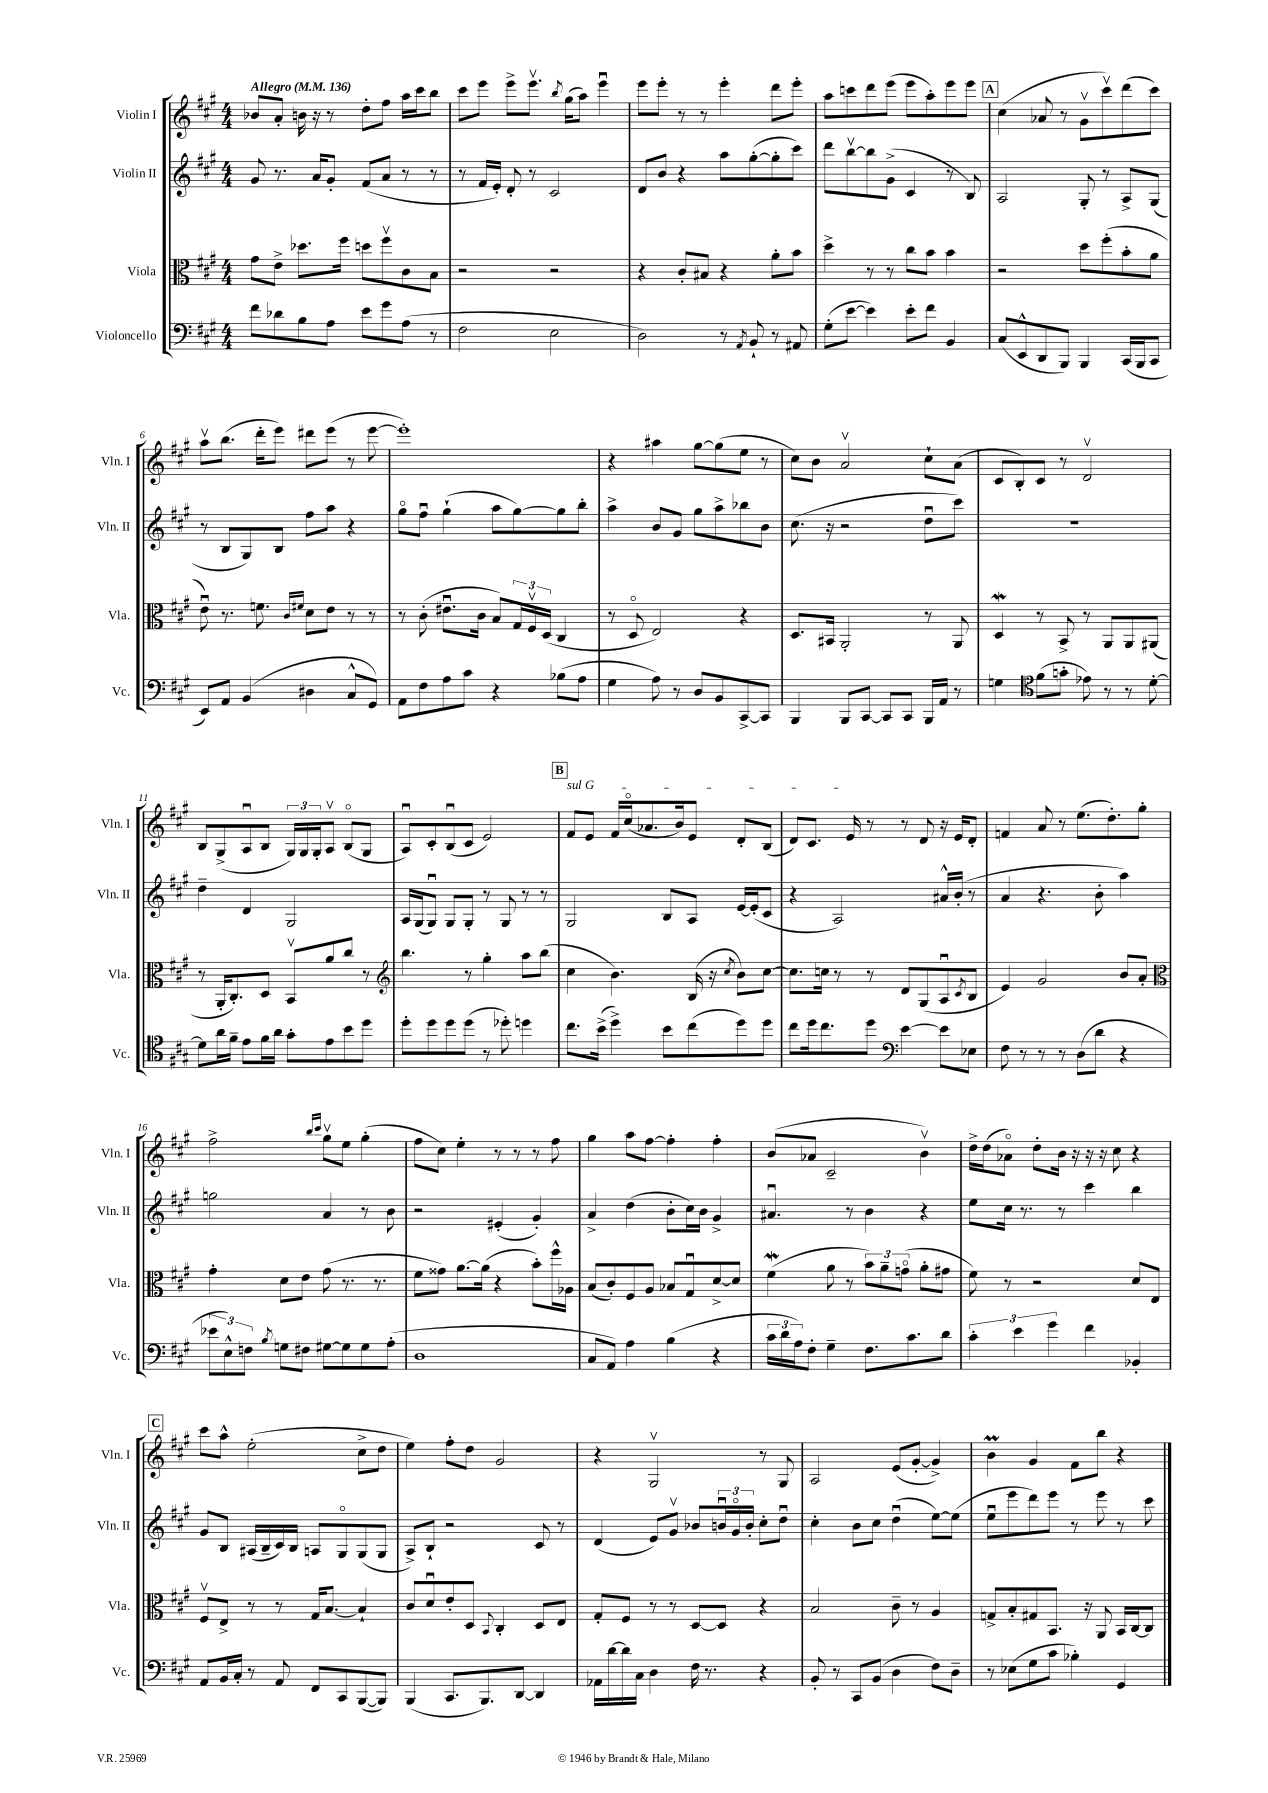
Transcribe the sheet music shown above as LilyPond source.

<<
\new StaffGroup <<
\new Staff = "s0" \with { instrumentName = "Violin I" shortInstrumentName = "Vln. I" } {
    \clef treble \key a \major \numericTimeSignature \time 4/4 \tempo "Allegro" 4 = 136
    bes'8 a'8-. b'16 r16 r8 d''8-. fis''8 a''16 cis'''16 b''8 |
    cis'''8 e'''8 e'''8-> e'''8.\upbow \acciaccatura { b''8 } gis''16( a''8) e'''4\downbow |
    e'''8 e'''8-. r8 r8 e'''4-. d'''8 e'''8-. |
    a''8 c'''8 d'''8 e'''8( e'''8 a''8-.) e'''8 e'''8 |
    \mark \markup { \box "A" } cis''4( aes'8 r8 gis'8\upbow cis'''8\upbow) d'''8( cis'''8) |
    a''8\upbow b''8.( d'''16-. e'''8) dis'''8 e'''8( r8 e'''8~ |
    e'''1-.) |
    r4 ais''4 gis''8~ gis''8( e''8 r8 |
    cis''8) b'8 a'2\upbow cis''8-! a'8( |
    cis'8 b8-.) cis'8 r8 d'2\upbow |
    b8 gis8->( a8\downbow b8 \tuplet 3/2 { gis16) gis16 gis16-. } a8\upbow b8\flageolet( gis8 |
    a8\downbow) cis'8-. b8\downbow( cis'8 e'2) |
    \mark \markup { \box "B" } \once \override TextSpanner.bound-details.left.text = \markup { \italic "sul G" } fis'8\startTextSpan e'8 fis'16 cis''16\flageolet( aes'8. b'16) e'8 d'8-. b8( |
    d'8) cis'8. e'16\stopTextSpan r8 r8 d'8 r16 e'16 d'8-. |
    f'4 a'8 r8 e''8.( d''8.-.) gis''8-. |
    fis''2-> \grace { b''16 cis'''16 } gis''8\upbow e''8 gis''4-.( |
    fis''8 cis''8) e''4-. r8 r8 r8 fis''8 |
    gis''4 a''8 fis''8~ fis''4-. fis''4-. |
    b'8( aes'8 cis'2-- b'4\upbow) |
    d''16-> d''16( aes'8\flageolet) d''8-. b'16 r16 r16 r16 cis''8 r4 |
    \mark \markup { \box "C" } cis'''8 a''8-^ e''2-.( cis''8-> d''8 |
    e''4) fis''8-. d''8 gis'2 |
    r4 gis2\upbow r8 gis8 |
    a2 e'8( gis'8~-. gis'4->) |
    b'4\prall gis'4 fis'8 b''8 r4 \bar "|." |
}
\new Staff = "s1" \with { instrumentName = "Violin II" shortInstrumentName = "Vln. II" } {
    \clef treble \key a \major \numericTimeSignature \time 4/4
    gis'8 r8. a'16 gis'8-. fis'8( a'8 r8 r8 |
    r8 fis'16 e'16-.) d'8-. r8 cis'2 |
    d'8 b'8 r4 a''8 gis''8~-.( gis''8-. cis'''8) |
    d'''8 b''8~\upbow b''8 gis'8->( cis'4 r8 b8) |
    \mark \markup { \box "A" } a2 gis8-. r8 a8-> gis8( |
    r8 b8 gis8) b8 fis''8 a''8 r4 |
    gis''8\flageolet fis''8\downbow gis''4-!( a''8 gis''8~) gis''8 b''8-. |
    a''4-> b'8 gis'8 gis''8 a''8-> bes''8 b'8 |
    cis''8.( r16 r2 d''8\downbow cis'''8) |
    R1 |
    d''4-- d'4 gis2 |
    a16 gis16( gis8\downbow) gis8 gis8-. r8 gis8 r8 r8 |
    \mark \markup { \box "B" } gis2 b8 a8 e'16~ e'16-.( cis'8 |
    r4 a2) ais'16-^ b'16-.( r8 |
    a'4 r4. b'8-. a''4) |
    g''2 a'4 r8 b'8 |
    r2 eis'4-.( gis'4-.) |
    a'4-> d''4( b'8-. cis''16) b'16 gis'4-> |
    ais'4.\downbow r8 b'4 r4 |
    e''8 cis''16 r8. r8 cis'''4 b''4 |
    \mark \markup { \box "C" } gis'8 b8 ais16( b16-- cis'16) b16 a8 gis8\flageolet gis8( gis8 |
    a8->) b8-! r2 cis'8 r8 |
    d'4( e'8) gis'8\upbow bes'8 \tuplet 3/2 { b'16\downbow gis'16\flageolet b'16-. } cis''8-. d''8\downbow |
    cis''4-. b'8 cis''8 d''4\downbow( e''8~) e''8( |
    e''8\downbow e'''8 d'''8) e'''8 r8 e'''8 r8 cis'''8 \bar "|." |
}
\new Staff = "s2" \with { instrumentName = "Viola" shortInstrumentName = "Vla." } {
    \clef alto \key a \major \numericTimeSignature \time 4/4
    gis'8 e'8-> des''8. fis''16 d''8 fis''8\upbow cis'8 b8 |
    r2 r2 |
    r4 cis'8-. bis8 r4 a'8-. b'8 |
    d''4-> r8 r8 cis''8 b'8 b'4 |
    \mark \markup { \box "A" } r2 d''8 fis''8-.( b'8-. a'8 |
    e'8\downbow) r8. f'8. \grace { cis'16 fis'16 } d'8 e'8 r8 r8 |
    r8 cis'8-.( eis'8.\downbow cis'16 b8) \tuplet 3/2 { gis16 fis16\upbow d16( } cis4 |
    r8 d8\flageolet e2) r4 |
    d8. bis,16 a,2-. r8 a,8 |
    d4\mordent r8 b,8-> r8 a,8 a,8 ais,8( |
    r8 a,16-. cis8.-.) d8 b,8\upbow a'8 cis''8 r8 |
    \clef treble b''4. r8 gis''4-. a''8 b''8( |
    \mark \markup { \box "B" } cis''4 b'4.) b16( r16 \acciaccatura { cis''8 } b'8) cis''8~ |
    cis''8. c''16 r8 r8 d'8 gis8( a8\downbow \acciaccatura { cis'8 } b8 |
    e'4) gis'2 b'8 a'8-. |
    \clef alto gis'4-. d'8 e'8 gis'8( r8. r8. |
    fis'8 gisis'8) a'8.~ a'16( r4 b'8-.) fis''16-^ aes16 |
    b8( cis'8-.) fis8 a8 bes8 gis8\downbow d'8~-> d'8 |
    fis'4\mordent( a'8 r8 \tuplet 3/2 { b'8) a'8-- g'8\flageolet( } a'8-. gis'8 |
    fis'8) r8 r2 d'8 e8 |
    \mark \markup { \box "C" } fis8\upbow e8-> r8 r8 gis16 b8.~ b4-! |
    cis'8 d'8\downbow e'8-. d8 \appoggiatura { b,8 } cis4-. d8 e8 |
    gis8-. fis8 r8 r8 d8~ d8 r4 |
    b2 cis'8-- r8 a4 |
    g8-> b8-. gis8 b,8. r16 a,8 b,16 cis16~ cis8 \bar "|." |
}
\new Staff = "s3" \with { instrumentName = "Violoncello" shortInstrumentName = "Vc." } {
    \clef bass \key a \major \numericTimeSignature \time 4/4
    fis'8 des'8 b8 a8 e'8 gis'8 a8( r8 |
    fis2 e2 |
    d2) r8 \acciaccatura { a,8 } b,8-! r8 ais,8 |
    gis8-.( e'8~ e'4) e'8-. fis'8 b,4 |
    \mark \markup { \box "A" } cis8( e,8-^ d,8 b,,8) b,,4 cis,16( b,,16 cis,8 |
    e,8) a,8 b,4( dis4 cis8-^ gis,8) |
    a,8 fis8 a8 cis'8 r4 bes8( a8 |
    gis4 a8) r8 d8 b,8 cis,8~-> cis,8 |
    b,,4 b,,8 cis,8~ cis,8 cis,8 b,,16 a,16 r8 |
    g4 \clef tenor fis'8( g'8-. ees'8) r8 r8 d'8~-. |
    d'8 a'16 fis'16-- e'8 fis'16 a'16 gis'8-. e'8 b'8 d''8 |
    d''8-. d''8 d''8 d''8( r8 des''8-.) d''4 |
    \mark \markup { \box "B" } cis''8. b'16->( d''4->) b'8 cis''8( d''8) d''8 |
    cis''8 d''16 cis''8. d''8 \clef bass e'4~ e'8 ees8 |
    fis8 r8 r8 r8 d8( d'8 r4 |
    \tuplet 3/2 { ees'8 e8-^) f8 } \acciaccatura { b8 } g8 fis8 gis8~ gis8 gis8 a8-.( |
    d1 |
    cis8 a,8) a4 b4( r4 |
    \tuplet 3/2 { cis'16 d'16 a16) } fis8-. gis4-- fis8. cis'8. d'8 |
    \tuplet 3/2 { cis'4-. e'4 gis'4 } fis'4 bes,4-. |
    \mark \markup { \box "C" } a,8 b,16 cis16-. r8 a,8 fis,8 cis,8 b,,8~( b,,8) |
    b,,4( cis,8. b,,8.) d,8~ d,4 |
    aes,16 d'16~ d'16 cis16 d4 fis16 r8. r4 |
    b,8-. r8 cis,8 b,8( d4 fis8) d8-- |
    r8 ees8( gis8 cis'8 bes4-.) gis,4 \bar "|." |
}
>>
>>
